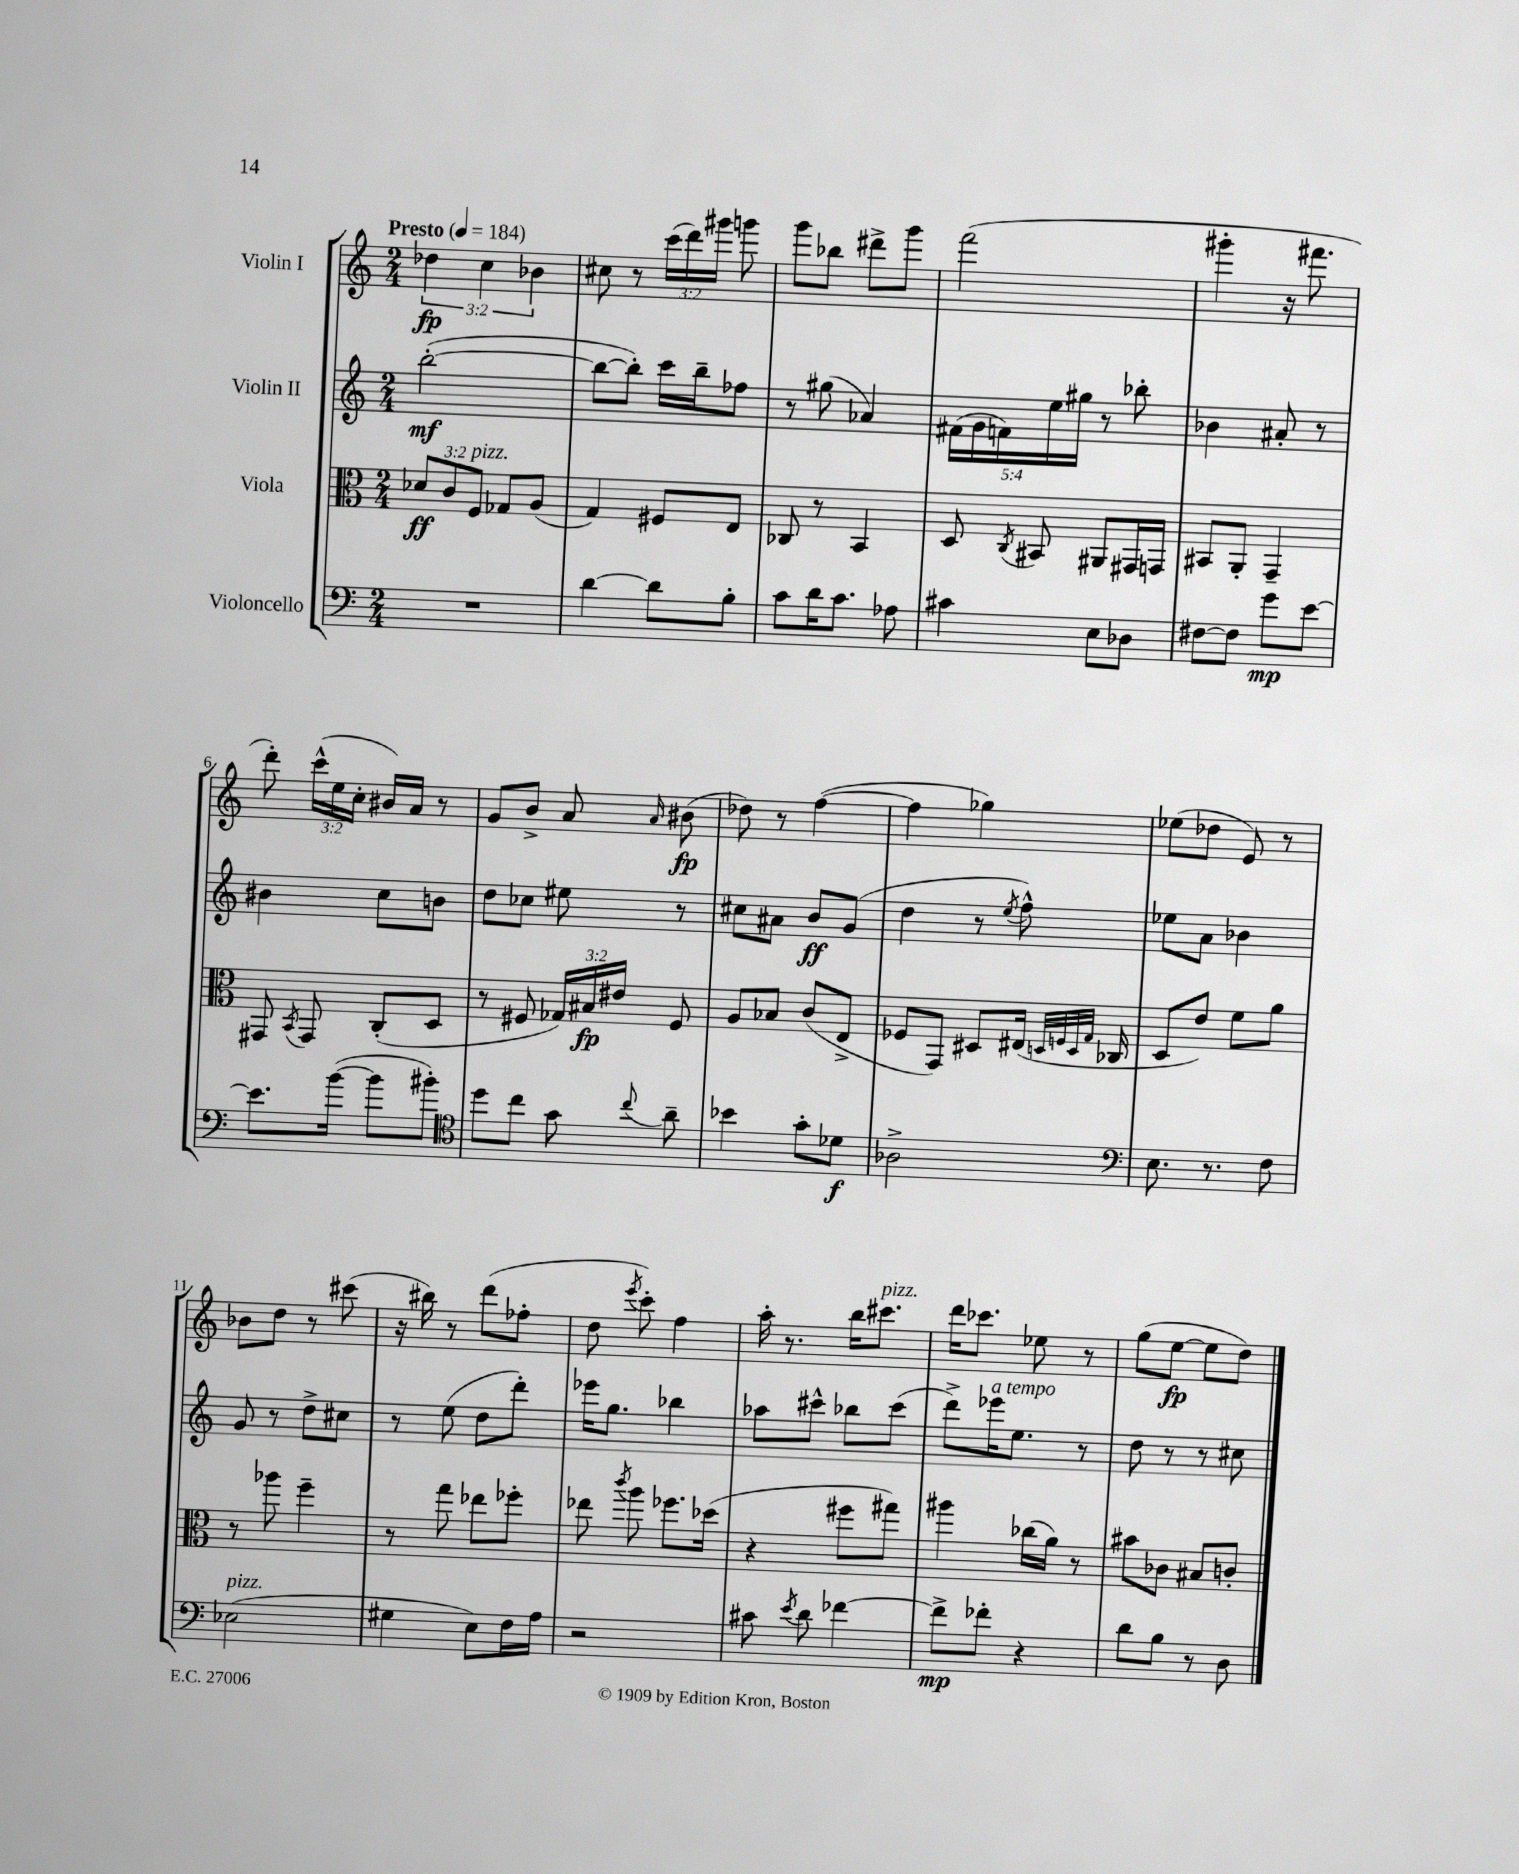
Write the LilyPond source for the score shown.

<<
\new StaffGroup <<
\new Staff = "s0" \with { instrumentName = "Violin I" } {
    \clef treble \key c \major \numericTimeSignature \time 2/4 \override Staff.TupletNumber.text = #tuplet-number::calc-fraction-text \tempo "Presto" 4 = 184
    \autoBeamOff \tuplet 3/2 { des''4\fp c''4 bes'4 } |
    cis''8 r8 \tuplet 3/2 { c'''16[( d'''16) gis'''16] } g'''8 |
    g'''8[ bes''8] dis'''8[-> g'''8] |
    f'''2( |
    gis'''4-. r16 fis'''8. |
    d'''8-.) \tuplet 3/2 { c'''16[-^( e''16 c''16]-. } bis'16[) a'16] r8 |
    g'8[ b'8]-> a'8 \grace { a'16 } bis'8\fp( |
    des''8) r8 f''4~( |
    f''4 ges''4) |
    ees''8[( des''8] e'8) r8 |
    bes'8[ d''8] r8 cis'''8( |
    r16 bis''16) r8 d'''8[( fes''8]-. |
    d''8 \acciaccatura { e'''8 } c'''8-.) f''4 |
    a''16-. r8. b''16[ cis'''8.]^\markup { \italic "pizz." } |
    d'''16[ ces'''8.] ees''8 r8 |
    g''8[( e''8]~\fp e''8[ d''8]) \bar "|." |
}
\new Staff = "s1" \with { instrumentName = "Violin II" } {
    \clef treble \key c \major \numericTimeSignature \time 2/4 \override Staff.TupletNumber.text = #tuplet-number::calc-fraction-text
    \autoBeamOff b''2~-.\mf( |
    b''8[~ b''8]-.) c'''16[ b''16-- fes''8] |
    r8 gis''8( aes'4) |
    \tuplet 5/4 { fis'16[( g'16 f'16) e''16 gis''16] } r8 bes''8-. |
    bes'4 ais'8-. r8 |
    bis'4 c''8[ b'8] |
    d''8[ ces''8] eis''8 r8 |
    cis''8[ ais'8] b'8[\ff g'8]( |
    d''4 r8 \acciaccatura { e''8 } f''8-^) |
    ees''8[ a'8] bes'4 |
    g'8 r8 d''8[-> cis''8] |
    r8 e''8( d''8[ d'''8]-.) |
    ees'''16[ g''8.] bes''4 |
    aes''8[ cis'''8]-^ bes''8[ cis'''8]( |
    d'''8[->) ees'''16^\markup { \italic "a tempo" } e''8.] r8 |
    d''8 r8 r8 cis''8 \bar "|." |
}
\new Staff = "s2" \with { instrumentName = "Viola" } {
    \clef alto \key c \major \numericTimeSignature \time 2/4 \override Staff.TupletNumber.text = #tuplet-number::calc-fraction-text
    \autoBeamOff \tuplet 3/2 { des'8[\ff c'8 f8]^\markup { \italic "pizz." } } ges8[ a8]( |
    g4) fis8[ e8] |
    ces8 r8 b,4 |
    d8 \acciaccatura { c8 } bis,8 ais,8[ gis,16 g,16] |
    bis,8[ a,8]-. g,4-- |
    gis,8 \acciaccatura { b,8 } gis,8 c8[-.( d8] |
    r8 fis8 \tuplet 3/2 { ges16[) bis16\fp eis'16] } fis8 |
    a8[ bes8] c'8[( e8]-> |
    fes8[ g,8]) dis8[ eis16]( \grace { d32[ f32 d32 g32] } ces16 |
    d8[ e'8]) f'8[ a'8] |
    r8 aes''8 f''4-- |
    r8 g''8 ees''8[ fes''8]-. |
    ees''8 \acciaccatura { c'''8 } a''8 fes''8.[ des''16]( |
    r4 fis''8[ gis''8]) |
    ais''4 ces''16[( a'16]) r8 |
    bis'8[ ces'8] bis8[ c'8]-. \bar "|." |
}
\new Staff = "s3" \with { instrumentName = "Violoncello" } {
    \clef bass \key c \major \numericTimeSignature \time 2/4
    \autoBeamOff R2 |
    d'4~ d'8[ b8]-. |
    c'8[ d'16 c'8.] aes8 |
    cis'4 e8[ des8] |
    fis8[~ fis8] g'8[\mp e'8]~ |
    e'8.[ b'16]~( b'8[ bis'8]-.) |
    \clef tenor d''8[ c''8] g'8 \appoggiatura { c''8 } a'8-- |
    bes'4 g'8[-. des'8]\f |
    aes2-> |
    \clef bass e8. r8. f8 |
    ees2^\markup { \italic "pizz." }( |
    gis4 e8[) f16 a16] |
    r2 |
    cis'8 \acciaccatura { e'8 } d'8 fes'4~ |
    fes'8[->\mp fes'8]-. r4 |
    d'8[ b8] r8 d8 \bar "|." |
}
>>
>>
